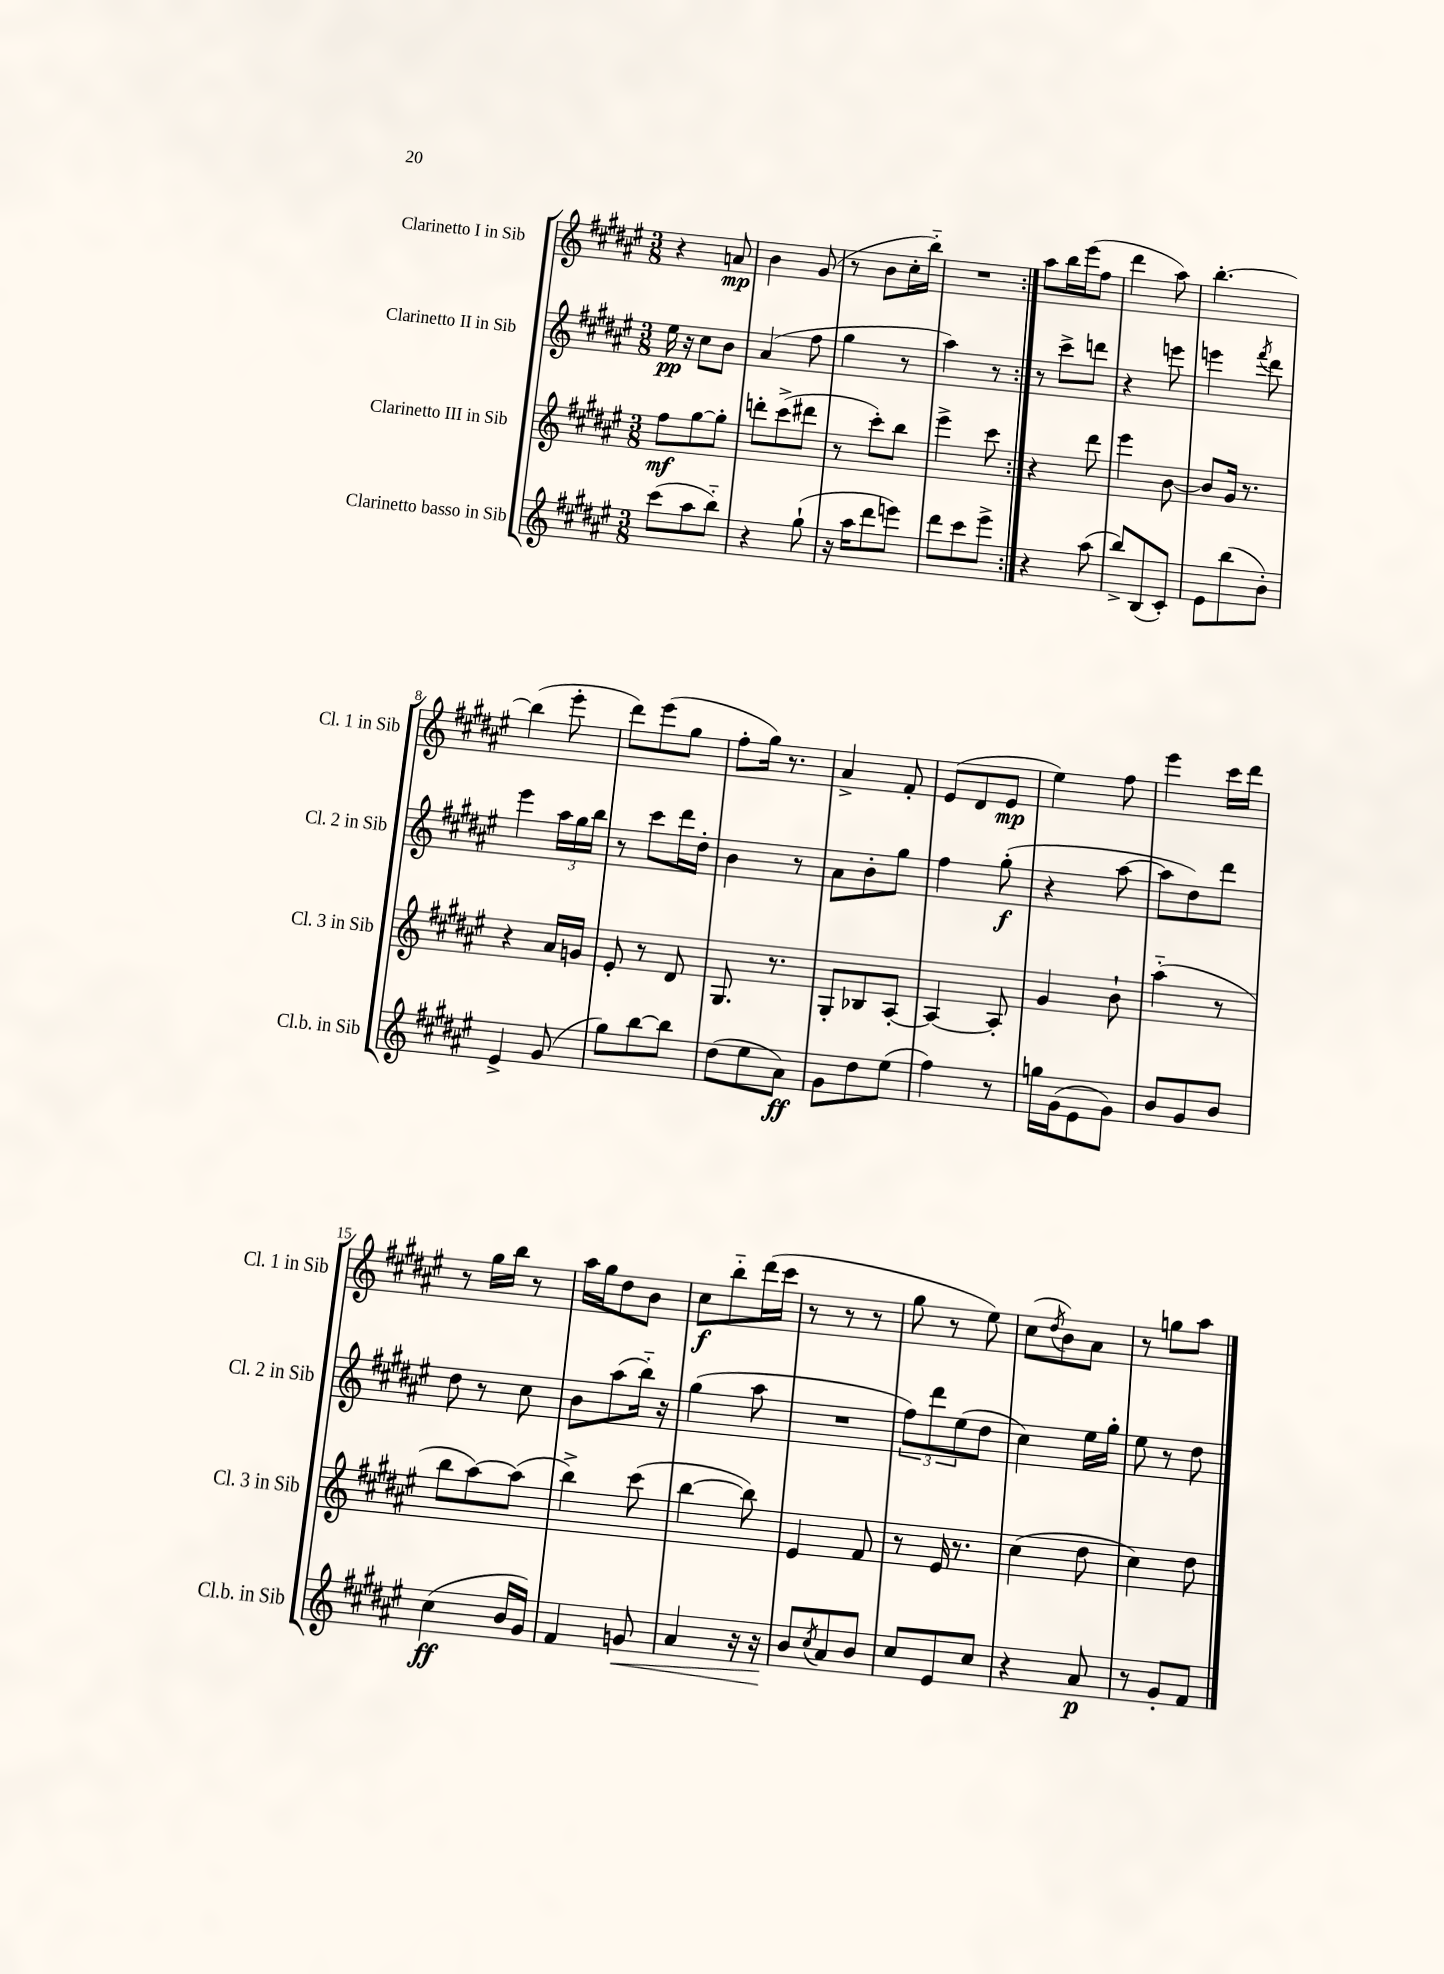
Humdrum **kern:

**kern	**dynam	**kern	**dynam	**kern	**dynam	**kern	**dynam
*part4	*part4	*part3	*part3	*part2	*part2	*part1	*part1
*staff4	*staff4	*staff3	*staff3	*staff2	*staff2	*staff1	*staff1
*I"Clarinetto basso in Sib	*	*I"Clarinetto III in Sib	*	*I"Clarinetto II in Sib	*	*I"Clarinetto I in Sib	*
*I'Cl.b. in Sib	*	*I'Cl. 3 in Sib	*	*I'Cl. 2 in Sib	*	*I'Cl. 1 in Sib	*
*clefG2	*	*clefG2	*	*clefG2	*	*clefG2	*
*k[f#c#g#d#a#e#]	*	*k[f#c#g#d#a#e#]	*	*k[f#c#g#d#a#e#]	*	*k[f#c#g#d#a#e#]	*
*M3/8	*	*M3/8	*	*M3/8	*	*M3/8	*
=1	=1	=1	=1	=1	=1	=1	=1
(8ccc#\L	.	8ff#\L	mf	16ee#\	pp	4r	.
.	.	.	.	16r	.	.	.
8aa#\	.	[8gg#\	.	8cc#\L	.	.	.
8bb\J)	.	8gg#'\J]	.	8b\J	.	8an/	mp
=2	=2	=2	=2	=2	=2	=2	=2
4r	.	8dddn'\L	.	(4a#/	.	4b\	.
.	.	(8ccc#^\	.	.	.	.	.
(8gg#`\	.	8ddd#X\J	.	8ff#\	.	(8g#/	.
=3	=3	=3	=3	=3	=3	=3	=3
16r	.	8r	.	4gg#\	.	8r	.
16aa#\KL	.	.	.	.	.	.	.
8ddd#\	.	8ccc#'\L)	.	.	.	8b\L	.
8eeen\J)	.	8bb\J	.	8r	.	16cc#'\L	.
.	.	.	.	.	.	16bb\JJ)	.
=4	=4	=4	=4	=4	=4	=4	=4
8ddd#\L	.	4eee#^\	.	4aa#\)	.	4.r	.
8ccc#\	.	.	.	.	.	.	.
8eee#^\J	.	8ccc#\	.	8r	.	.	.
=5:|!	=5:|!	=5:|!	=5:|!	=5:|!	=5:|!	=5:|!	=5:|!
4r	.	4r	.	8r	.	8aa#\L	.
.	.	.	.	8ccc#^\L	.	16bb\L	.
.	.	.	.	.	.	(16eee#\J	.
(8aa#\	.	8ddd#\	.	8dddn\J	.	8ff#\J	.
=6	=6	=6	=6	=6	=6	=6	=6
8bb^/L)	.	4eee#\	.	4r	.	4ddd#\	.
(8B/	.	.	.	.	.	.	.
8c#'/J)	.	[8b\	.	8eeen\	.	8aa#\)	.
=7	=7	=7	=7	=7	=7	=7	=7
8e#\L	.	8b/L]	.	4eeen\	.	[4.bb'\	.
(8bb\	.	16g#/Jk	.	.	.	.	.
.	.	8.r	.	.	.	.	.
.	.	.	.	8qfff#/	.	.	.
8b'\J)	.	.	.	8ddd#\	.	.	.
!!LO:LB:g=z
=8	=8	=8	=8	=8	=8	=8	=8
4e#^/	.	4r	.	4eee#\	.	(4bb\]	.
(8g#/	.	16a#/LL	.	24aa#\LL	.	8eee#'\	.
.	.	.	.	24gg#\	.	.	.
.	.	16gn/JJ	.	.	.	.	.
.	.	.	.	24bb\JJ	.	.	.
=9	=9	=9	=9	=9	=9	=9	=9
8gg#\L)	.	8e#'/	.	8r	.	8ddd#\L)	.
[8bb\	.	8r	.	8ccc#\L	.	(8eee#\	.
8bb\J]	.	8d#/	.	16ddd#\L	.	8gg#\J	.
.	.	.	.	16dd#'\JJ	.	.	.
=10	=10	=10	=10	=10	=10	=10	=10
(8dd#\L	.	8.G#/	.	4b\	.	8ff#'\L	.
8ee#\	.	.	.	.	.	16gg#\Jk)	.
.	.	8.r	.	.	.	8.r	.
8a#\J)	ff	.	.	8r	.	.	.
=11	=11	=11	=11	=11	=11	=11	=11
8g#\L	.	8G#'/L	.	8a#\L	.	4a#^/	.
8dd#\	.	8B-X/	.	8b'\	.	.	.
(8ee#\J	.	[8A#'/J	.	8gg#\J	.	8f#'/	.
=12	=12	=12	=12	=12	=12	=12	=12
4ff#\)	.	4A#/_	.	4ff#\	.	(8e#/L	.
.	.	.	.	.	.	8d#/	.
8r	.	8A#'/]	.	(8gg#'\	f	8e#/J	mp
=13	=13	=13	=13	=13	=13	=13	=13
16ggn\LL	.	4g#/	.	4r	.	4ee#\)	.
(16g#\J	.	.	.	.	.	.	.
8e#\	.	.	.	.	.	.	.
8g#\J)	.	8b`\	.	[8aa#\	.	8ff#\	.
=14	=14	=14	=14	=14	=14	=14	=14
8b/L	.	(4aa#\	.	8aa#\L]	.	4eee#\	.
8g#/	.	.	.	8dd#\)	.	.	.
8b/J	.	8r	.	8ddd#\J	.	16ccc#\LL	.
.	.	.	.	.	.	16ddd#\JJ	.
!!LO:LB:g=z
=15	=15	=15	=15	=15	=15	=15	=15
(4cc#\	ff	8bb\L	.	8dd#\	.	8r	.
.	.	[8aa#\)	.	8r	.	16gg#\LL	.
.	.	.	.	.	.	16bb\JJ	.
16b/LL	.	(8aa#\J]	.	8cc#\	.	8r	.
16g#/JJ)	.	.	.	.	.	.	.
=16	=16	=16	=16	=16	=16	=16	=16
4f#/	.	4bb^\)	.	8b\L	.	16aa#\LL	.
.	.	.	.	.	.	16gg#\J	.
.	.	.	.	(8aa#\	.	8dd#\	.
!	!LO:HP:b	!	!	!	!	!	!
8gn/	<	(8ccc#\	.	16bb\Jk)	.	8b\J	.
.	.	.	.	16r	.	.	.
=17	=17	=17	=17	=17	=17	=17	=17
4a#/	.	[4bb\	.	(4gg#\	.	8cc#\L	f
.	.	.	.	.	.	8bb\	.
16r	.	8bb\])	.	8aa#\	.	(16ddd#\L	.
16r	.	.	.	.	.	16ccc#\JJ	.
=18	=18	=18	=18	=18	=18	=18	=18
8b/L	.	4e#/	.	4.r	.	8r	.
8qcc#/	.	.	.	.	.	.	.
8a#/	[	.	.	.	.	8r	.
8b/J	.	8f#/	.	.	.	8r	.
=19	=19	=19	=19	=19	=19	=19	=19
8cc#/L	.	8r	.	12ff#\L)	.	8gg#\	.
.	.	.	.	12ddd#\	.	.	.
8e#/	.	16e#/	.	.	.	8r	.
.	.	.	.	(12ee#\	.	.	.
.	.	8.r	.	.	.	.	.
8cc#/J	.	.	.	8dd#\J	.	8ee#\)	.
=20	=20	=20	=20	=20	=20	=20	=20
4r	.	(4cc#\	.	4cc#\)	.	(8cc#\L	.
.	.	.	.	.	.	8qdd#/	.
.	.	.	.	.	.	8b\)	.
8a#/	p	8dd#\	.	16ee#\LL	.	8a#\J	.
.	.	.	.	16gg#'\JJ	.	.	.
=21	=21	=21	=21	=21	=21	=21	=21
8r	.	4cc#\)	.	8ee#\	.	8r	.
8g#'/L	.	.	.	8r	.	8ggn\L	.
8f#/J	.	8dd#\	.	8dd#\	.	8aa#\J	.
==	==	==	==	==	==	==	==
*-	*-	*-	*-	*-	*-	*-	*-
